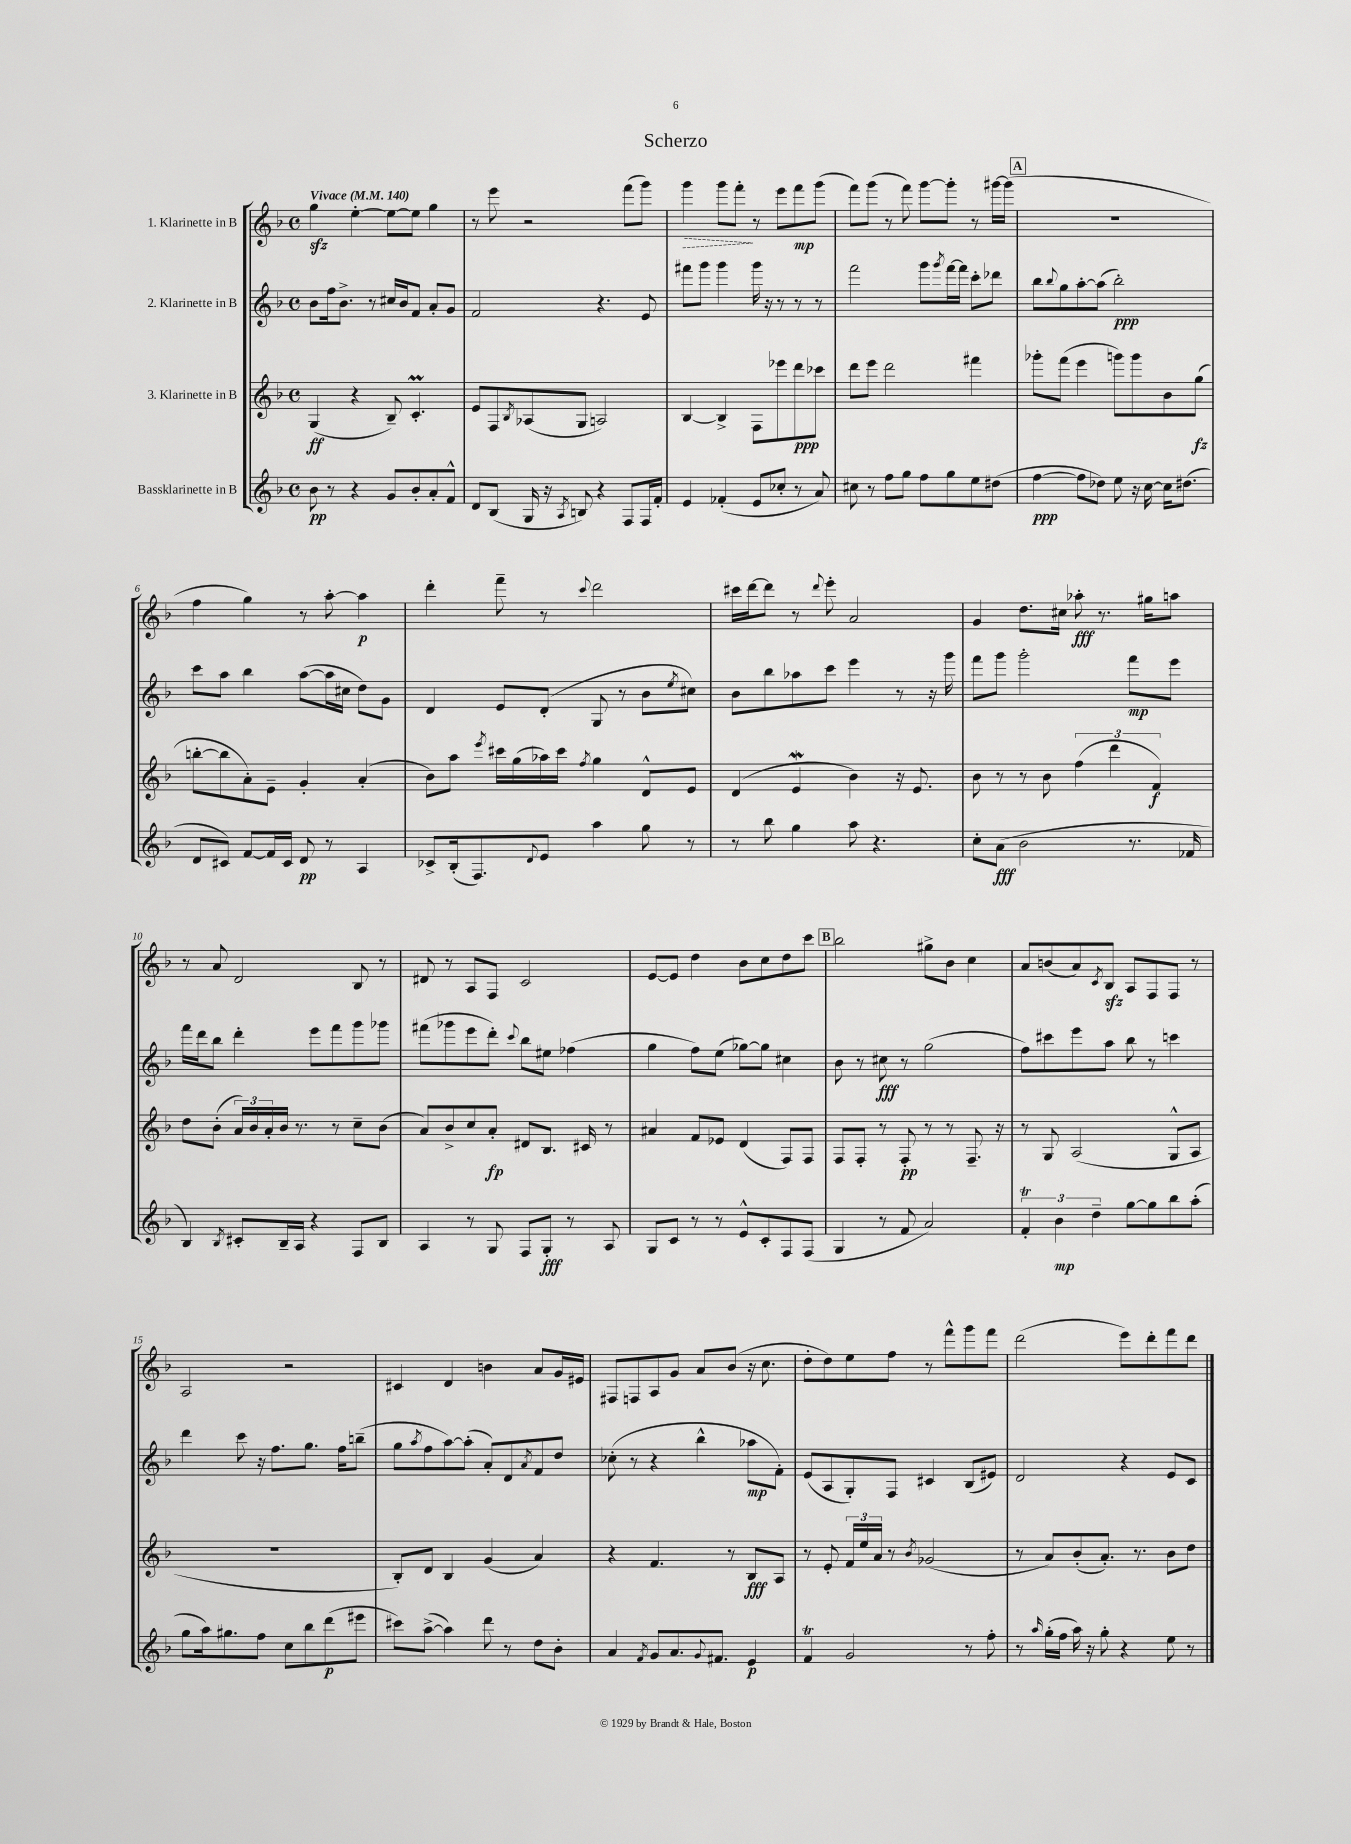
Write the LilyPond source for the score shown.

\header { title = "Scherzo" }
<<
\new StaffGroup <<
\new Staff = "s0" \with { instrumentName = "1. Klarinette in B" } {
    \clef treble \key f \major \defaultTimeSignature \time 4/4 \tempo "Vivace" 4 = 140
    g''4\sfz e''4~-. e''8~ e''8 g''4 |
    r8 e'''8 r2 f'''8( g'''8) |
    \once \override Hairpin.style = #'dashed-line g'''4\> g'''8 f'''8-.\! r8 e'''8 f'''8\mp g'''8( |
    f'''8) g'''8( r8 f'''8) g'''8~ g'''8-. r8 gis'''16~ gis'''16( |
    \mark \markup { \box "A" } R1 |
    f''4 g''4) r8 a''8~-. a''4\p |
    d'''4-. f'''8-- r8 \appoggiatura { c'''8 } d'''2 |
    cis'''16 d'''16~ d'''8 r8 \appoggiatura { d'''8 } e'''8-. a'2 |
    g'4 d''8. cis''16 aes''8-.\fff r8. gis''16 a''8 |
    r8 a'8 d'2 bes8 r8 |
    dis'8 r8 a8 f8 c'2 |
    e'8~ e'8 d''4 bes'8 c''8 d''8 c'''8 |
    \mark \markup { \box "B" } bes''2 gis''8-> bes'8 c''4 |
    a'8 b'8( a'8) \acciaccatura { c'8 } bes8\sfz a8 f8 f8 r8 |
    a2 r2 |
    cis'4 d'4 b'4 a'8 g'16 eis'16 |
    fis8 f8 a8 g'8 a'8 bes'8( r16 c''8. |
    d''8-. d''8) e''8 f''8 r8 f'''8-^ g'''8 f'''8 |
    d'''2( e'''8) d'''8-. f'''8 d'''8 \bar "|." |
}
\new Staff = "s1" \with { instrumentName = "2. Klarinette in B" } {
    \clef treble \key f \major \defaultTimeSignature \time 4/4
    bes'8 f''16 bes'8.-> r8 cis''16 bes'16 f'8 a'8-. g'8 |
    f'2 r4. e'8 |
    fis'''8 g'''8 g'''4 g'''16 r16 r8 r8 r8 |
    f'''2 g'''8 \acciaccatura { g'''8 } f'''16~ f'''16 c'''8-. des'''8 |
    \mark \markup { \box "A" } bes''8 \appoggiatura { bes''8 } g''8 a''8~-. a''8( bes''2-.\ppp) |
    c'''8 a''8 bes''4 a''8~( a''16 cis''16 d''8) g'8 |
    d'4 e'8 d'8-.( g8 r8 bes'8 \acciaccatura { e''8 } cis''8) |
    bes'8 bes''8 aes''8 c'''8 e'''4 r8 r16 g'''16 |
    f'''8 g'''8 g'''2-. f'''8\mp e'''8 |
    f'''16 d'''16 bes''8 d'''4-. e'''8 f'''8 g'''8 ges'''8 |
    fis'''8( ges'''8 e'''8 d'''8-.) \appoggiatura { c'''8 } bes''8 eis''8 fes''4( |
    g''4 f''8) e''8( ges''8~) ges''8 cis''4 |
    \mark \markup { \box "B" } bes'8 r8 cis''8\fff r8 g''2( |
    f''8) cis'''8 e'''8 a''8 bes''8 r8 c'''4 |
    d'''4 c'''8 r16 f''8. g''8. f''16 b''8--( |
    g''8 \acciaccatura { a''8 } f''8 a''8~) a''8-.( a'8-.) d'8 \acciaccatura { a'8 } f'8 d''8 |
    ces''8-.( r8 r4 bes''4-^ aes''8\mp f'8-.) |
    e'8( a8 g8-.) f8 cis'4 bes8( eis'8) |
    d'2 r4 e'8 c'8 \bar "|." |
}
\new Staff = "s2" \with { instrumentName = "3. Klarinette in B" } {
    \clef treble \key f \major \defaultTimeSignature \time 4/4
    g4\ff( r4 bes8--) c'4.-.\prall |
    e'8 f8 \acciaccatura { bes8 } aes8( g8 a2) |
    bes4~ bes4-> f8 ees'''8 d'''8\ppp ces'''8 |
    d'''8 e'''8 d'''2 fis'''4 |
    \mark \markup { \box "A" } ges'''8-. f'''8( e'''4 g'''8) g'''8 bes'8 g''8\fz( |
    b''8~-. b''8 a'8-.) e'8-- g'4-. a'4-.( |
    bes'8) a''8 \acciaccatura { e'''8 } cis'''16 g''16( aes''16) cis'''16 \acciaccatura { f''8 } g''4 d'8-^ e'8 |
    d'4( e'4\mordent bes'4) r16 e'8. |
    bes'8 r8 r8 bes'8 \tuplet 3/2 { f''4( d'''4 f'4\f) } |
    d''8 bes'8-.( \tuplet 3/2 { a'16) bes'16 a'16-. } bes'16 r8. r8 c''8-- bes'8( |
    a'8) bes'8-> c''8 a'8-.\fp dis'8 bes8. cis'16 r8 |
    ais'4 f'8 ees'8 d'4( f8) f8 |
    \mark \markup { \box "B" } f8 f8-. r8 f8-.\pp r8 r8 f8.-- r16 |
    r8 g8 a2( g8-^ a8 |
    R1 |
    bes8-.) d'8 bes4 g'4( a'4) |
    r4 f'4. r8 bes8\fff a8 |
    r8 e'8-. \tuplet 3/2 { f'16 e''16 a'16 } r8 \acciaccatura { bes'8 } ges'2( |
    r8 a'8) bes'8-.( a'8.-.) r8. bes'8 d''8 \bar "|." |
}
\new Staff = "s3" \with { instrumentName = "Bassklarinette in B" } {
    \clef treble \key f \major \defaultTimeSignature \time 4/4
    bes'8\pp r8 r4 g'8 bes'8-. a'8-. f'8-^ |
    d'8 bes8( g16 r16 \acciaccatura { a8 } b8) r4 f8 f16 f'16-. |
    e'4 fes'4-.( e'8 ces''8-. r8 a'8) |
    cis''8 r8 f''8 g''8 f''8 g''8 e''8 dis''8( |
    \mark \markup { \box "A" } f''4~\ppp f''8 des''8) e''8 r16 c''16~ c''16 dis''8.( |
    d'8 cis'8) f'8~ f'16 cis'16 d'8\pp r8 a4 |
    ces'8-> bes16-.( f8.) \appoggiatura { d'8 } e'8 a''4 g''8 r8 |
    r8 bes''8 g''4 a''8 r4. |
    c''8-. a'8\fff( bes'2 r8. fes'16 |
    bes4) \acciaccatura { bes8 } cis'8-. bes16-- a16 r4 f8 bes8 |
    a4 r8 g8 f8 g8-.\fff r8 a8 |
    g8 c'8 r8 r8 e'8-^ c'8-. f8 f8( |
    \mark \markup { \box "B" } g4 r8 f'8 a'2) |
    \tuplet 3/2 { f'4-.\trill bes'4\mp d''4-- } g''8~ g''8 bes''8 a''8-.( |
    g''8 a''16) gis''8. f''8 c''8 bes''8 d'''8\p( eis'''8 |
    cis'''8) a''8~->( a''4) d'''8 r8 d''8 bes'8-. |
    a'4 \acciaccatura { f'8 } g'8 a'8. \appoggiatura { g'8 } fis'8. e'4\p |
    f'4\trill g'2 r8 f''8-. |
    r8 \grace { a''16 } g''16-.( f''16 a''16) r16 g''8-. r4 e''8 r8 \bar "|." |
}
>>
>>
